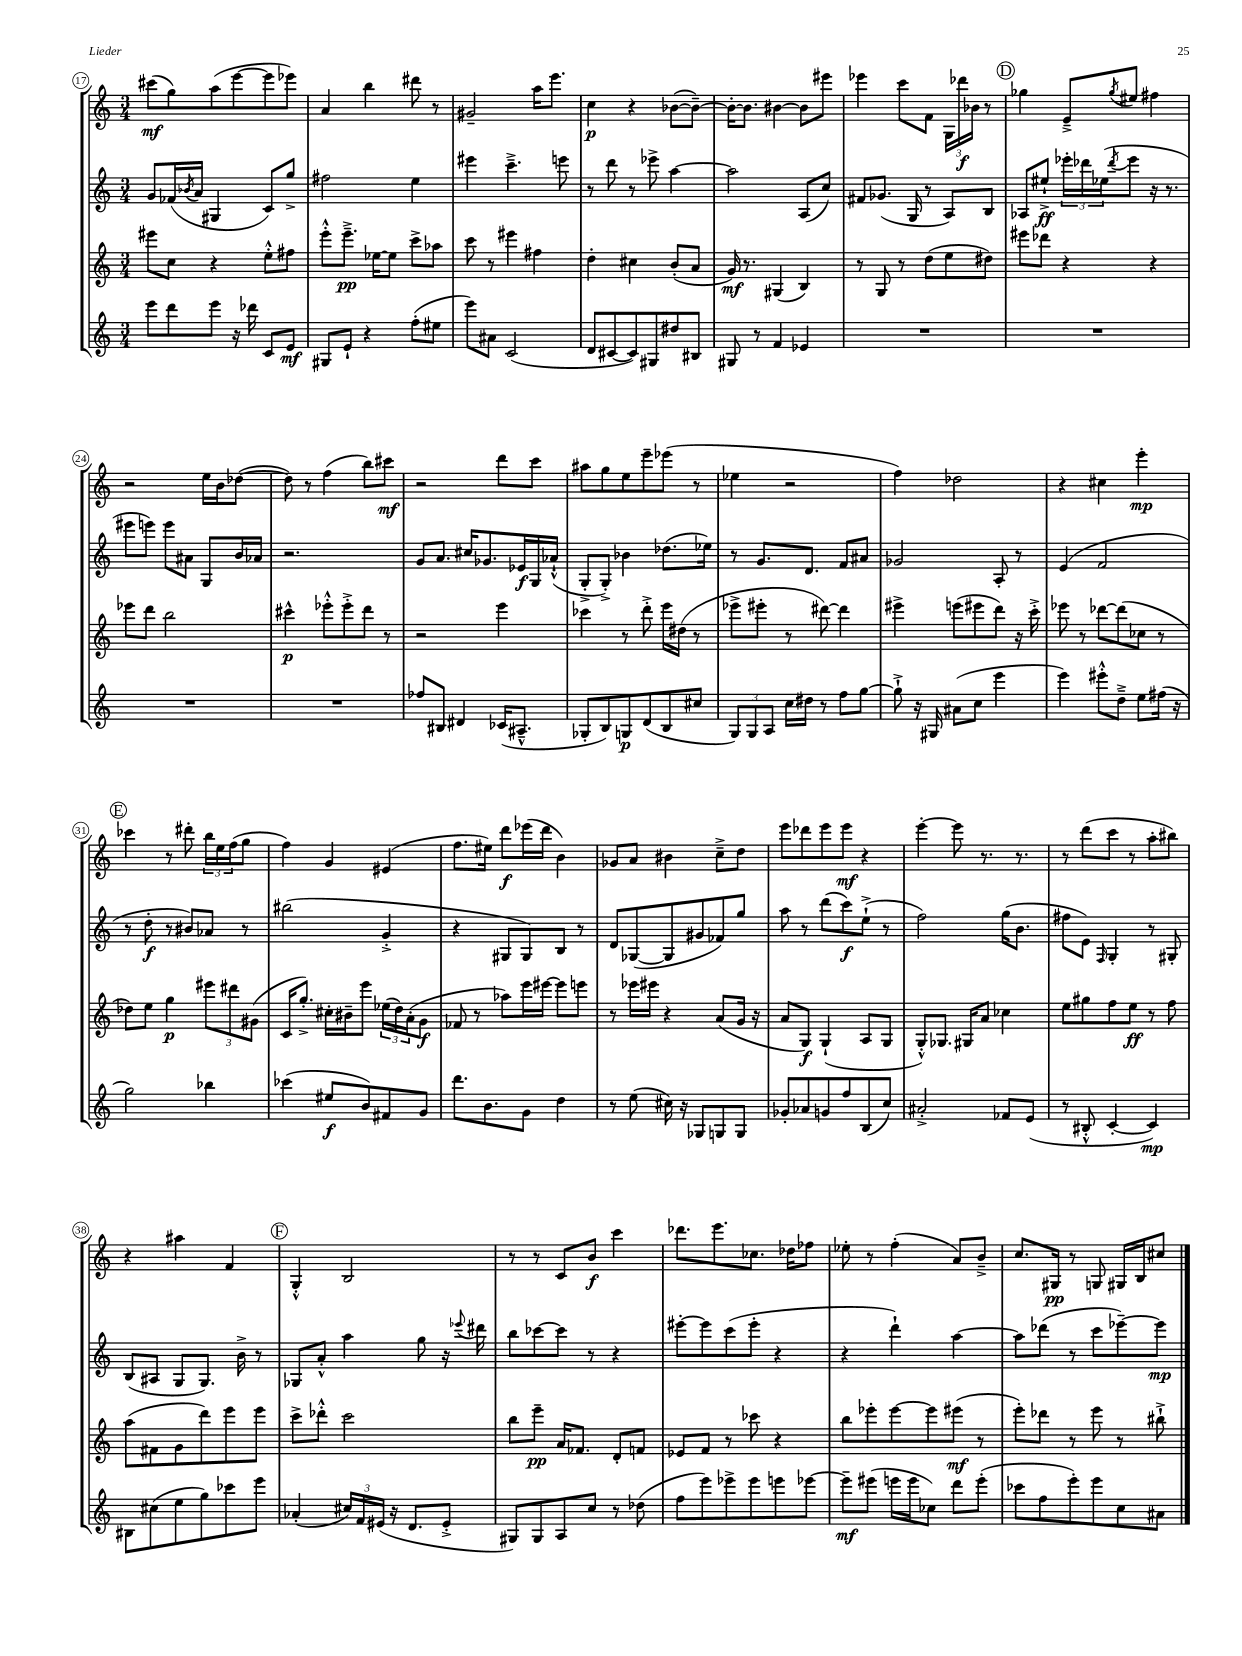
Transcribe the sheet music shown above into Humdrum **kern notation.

**kern	**kern	**kern	**kern
*staff4	*staff3	*staff2	*staff1
*clefG2	*clefG2	*clefG2	*clefG2
*k[]	*k[]	*k[]	*k[]
*M3/4	*M3/4	*M3/4	*M3/4
8eee\L	8eee#\L	8g/L	(8ccc#\L
8ddd\	8cc\J	(16f-/L	8gg\)
.	.	8qb-/	.
.	.	16a/JJ	.
8eee\J	4r	4G#/	(8aa\
16r	.	.	[8eee\
16ddd-\	.	.	.
8c/L	8ee'^^\L	8c/L)	8eee\]
8e/J	8ff#\J	8gg^/J	8eee-\J)
=	=	=	=
8G#/L	8eee'^^\L	2ff#\	4a/
8e`/J	8.eee~^\J	.	.
4r	.	.	4bb\
.	[16ee-\LK	.	.
.	8ee-\]J	.	.
(8ff'\L	8ccc^\L	4ee\	8ddd#\
8ee#\J	8aa-\J	.	8r
=	=	=	=
8eee\L)	8ccc\	4eee#\	2g#~/
8a#\J	8r	.	.
(2c/	4eee#\	4.ccc~^\	.
.	4ff#\	.	16aa\LK
.	.	.	8.eee\J
.	.	8eee\	.
=	=	=	=
8d/L	4dd'\	8r	4cc\
[8c#/	.	8ddd\	.
8c#/])	4cc#\	8r	4r
8G#/	.	8eee-^\	.
8dd#/	(8b'/L	[4aa\	([8b-\L
8B#/J	8a/J	.	8b-~\_J)
=	=	=	=
8G#/	16g/)	2aa\]	16b-'\_LK
.	8.r	.	8.b-\]J
8r	.	.	.
4f/	(4G#/	.	[4b#\
4e-/	4B/)	(8A/L	8b#\]L
.	.	8cc/J)	8eee#\J
=	=	=	=
2.r	8r	8f#/L	4eee-\
.	8G/	(8.g-/J	.
.	8r	.	8ccc\L
.	.	16G/	.
.	(8dd\L	8r	8f\J
.	8ee\	8A/L)	24G\LL
.	.	.	24ddd-\
.	.	.	24b-\JJ
.	8dd#\J)	8B/J	8r
=	=	=	=
2.r	8eee#\L	8A-/L	4gg-\
.	8ddd-\J	8ee#`^/J	.
.	4r	24eee-'\LL	8e~^/L
.	.	24ddd-\	.
.	.	(24ee-\J	.
.	.	8qddd-/	8qgg-/
.	.	8eee-\J	8ee#/J
.	4r	16r	4ff#\
.	.	8.r	.
=	=	=	=
2.r	8eee-\L	8eee#\L	2r
.	8ddd\J	8eee\J)	.
.	2bb\	8eee\L	.
.	.	8a#\J	.
.	.	8G/L	16ee\LL
.	.	.	16b\J
.	.	16b/L	([8dd-\J
.	.	16a-/JJ	.
=	=	=	=
2.r	4ccc#^^\	2.r	8dd-\])
.	.	.	8r
.	8eee-'^^\L	.	(4ff\
.	8eee-'^\	.	.
.	8ddd\J	.	8bb\L)
.	8r	.	8ccc#\J
=	=	=	=
8ff-/L	2r	8g/L	2r
8B#/J	.	8.a/J	.
4d#/	.	.	.
.	.	16cc#/LK	.
.	.	8.g-/	.
(16c-/LK	4eee\	.	8ddd\L
8.A#~^^/J	.	16e-/L	.
.	.	16G/	8ccc\J
.	.	(16a-`^^/JJ	.
=	=	=	=
8G-'/L	4ccc-\	8G'^/L	8aa#\L
8B/)	.	8G'^/J)	8gg\
8G/	8r	4b-\	8ee\
(8d/	8ddd'^\	.	8eee~\
8B/	16eee\LL	(8.dd-\L	(8eee-\J
.	(16dd#\JJ	.	.
8cc#/J	8r	.	8r
.	.	16ee-\Jk)	.
=	=	=	=
12G/L)	8eee-^\L	8r	4ee-\
12G/	.	.	.
.	8eee#'\J	8.g/L	.
12A/J	.	.	.
16cc\LL	8r	.	2r
16dd#\JJ	.	8.d/J	.
8r	[8ddd#\)	.	.
8ff\L	4ddd#\]	8f/L	.
[8gg\J	.	8a#/J	.
=	=	=	=
8gg`^\]	4eee#^\	2g-/	4ff\)
16r	.	.	.
16G#/	.	.	.
(8a#\L	(8eee\L	.	2dd-\
8cc\J	8eee#\	.	.
4eee\	8ddd\J)	8A'/	.
.	16r	8r	.
.	16ccc'^\	.	.
=	=	=	=
4eee\)	8eee-\	(4e/	4r
.	8r	.	.
8eee#'^^\L	[8ddd-\L	2f/	4cc#\
8dd~^\J	(8ddd-\]	.	.
8ee\L	8cc-\J	.	4eee'\
(16ff#\Jk	8r	.	.
16r	.	.	.
=	=	=	=
2gg\)	8dd-\L)	8r	4ccc-\
.	8ee\J	8dd'\	.
.	4gg\	8r	8r
.	.	8b#/L)	8ddd#'\
4bb-\	12eee#\L	8a-/J	24bb\LL
.	.	.	24ee\
.	12ddd#\	.	(24ff\J
.	.	8r	8gg\J
.	(12g#\J	.	.
=	=	=	=
(4ccc-\	16c/LK	(2bb#\	4ff\)
.	8.gg'^/J)	.	.
8ee#/L	16cc#'\LL	.	4g/
.	16b#~\J	.	.
8b/)	8eee\J	.	.
8f#/	(24ee-\LL	4g'^/	(4e#/
.	24dd\)	.	.
.	(24a'\J	.	.
8g/J	8g\J	.	.
=	=	=	=
8.ddd\L	8f-/	4r	8.ff\L
.	8r	.	.
8.b\	.	.	16ee#\Jk)
.	8aa-\L)	8G#/L	8ddd\L
8g\J	16eee\L	8G#/)	(16eee-\L
.	[16eee#\JJ	.	16ddd\JJ
4dd\	8eee#\]L	8B/J	4b\)
.	8eee\J	8r	.
=	=	=	=
8r	8r	8d/L	8g-/L
(8ee\	16eee-\LL	([8G-/	8a/J
.	16eee#\JJ	.	.
16cc#\)	4r	8G-/]	4b#\
16r	.	.	.
8G-/L	.	8g#/	.
8G/	(8a/L	8f-/)	8cc~^\L
8G/J	16g/Jk	8gg/J	8dd\J
.	16r	.	.
=	=	=	=
8g-'/L	8a/L	8aa\	8eee\L
8a-/	8G/J)	8r	8ddd-\
8g/	(4G`/	(8ddd\L	8eee\
8ff/	.	8ccc\)	8eee\J
(8B/	8A/L	(8ee`^\J	4r
8cc/J)	8G/J	8r	.
=	=	=	=
2a#'^/	8G'^^/L)	2ff\)	[4eee'\
.	8.G-/J	.	.
.	.	.	8eee\]
.	16G#/LK	.	.
.	8a/J	.	8.r
8f-/L	4cc-\	(16gg\LK	.
.	.	8.b\J	8.r
(8e/J	.	.	.
=	=	=	=
8r	8ee\L	8ff#\L	8r
8B#'^^/	8gg#\	8e\J)	(8ddd\L
.	.	16qqF/	.
[4c'/	8ff\	4G'/	8ccc\J
.	8ee\J	.	8r
4c/])	8r	8r	8aa'\L
.	8ff\	8G#'/	8bb#\J)
=	=	=	=
8B#\L	(8aa\L	(8B/L	4r
(8cc#\	8f#\	8A#/J	.
8ee\	8g\	8G/L	4aa#\
8gg\)	8ddd\)	8.G/J)	.
8ccc-\	8eee\	.	4f/
.	.	16b^\	.
8eee\J	8eee\J	8r	.
=	=	=	=
(4a-'/	8ccc^\L	8G-/L	4G'^^/
.	8ddd-'^^\J	8a'^^/J	.
24cc#/LL)	2ccc\	4aa\	2B/
24f/	.	.	.
(24e#/JJ	.	.	.
16r	.	.	.
8.d/L	.	.	.
.	.	8gg\	.
8e#'^/J	.	16r	.
.	.	8qqeee-/	.
.	.	16ddd#\	.
=	=	=	=
8G#/L)	8bb\L	8bb\L	8r
8G#/	8eee~\J	[8ccc-\	8r
8A/	16a/LK	8ccc-\]J	8c/L
.	8.f-/J	.	.
8cc/J	.	8r	8b/J
8r	8d'/L	4r	4ccc\
(8dd-\	8f/J	.	.
=	=	=	=
8ff\L	8e-/L	[8eee#'\L	8.ddd-\L
8eee\)	8f/J	8eee#\]	.
.	.	.	8.eee\
8eee-^\	8r	(8ccc\	.
8eee-\	8ccc-\	8eee#'\J	8.cc-\J
8eee\	4r	4r	.
.	.	.	16dd-\LK
[8eee-\J	.	.	8ff-\J
=	=	=	=
8eee-~\]L	8bb\L	4r	8ee-'\
(8eee#\J	8eee-'\	.	8r
16eee\LL	[8eee-\	4ddd`\)	(4ff'\
16eee\J	.	.	.
8cc-\J)	8eee-\]	.	.
8ddd\L	(8eee#\J	[4aa\	8a/L)
(8eee'\J	8r	.	8b~^/J
=	=	=	=
8ccc-\L	8eee'\L)	8aa\]L	8.cc/L
8ff\	8ddd-\J	(8ddd-\J	.
.	.	.	16G#/Jk
8eee'\)	8r	8r	8r
8eee\	8eee\	8ccc\L	8G/
8cc\	8r	[8eee-~\)	16G#/LL
.	.	.	16B/J
8a#\J	8bb#`^\	8eee-\]J	8cc#/J
==	==	==	==
*-	*-	*-	*-
